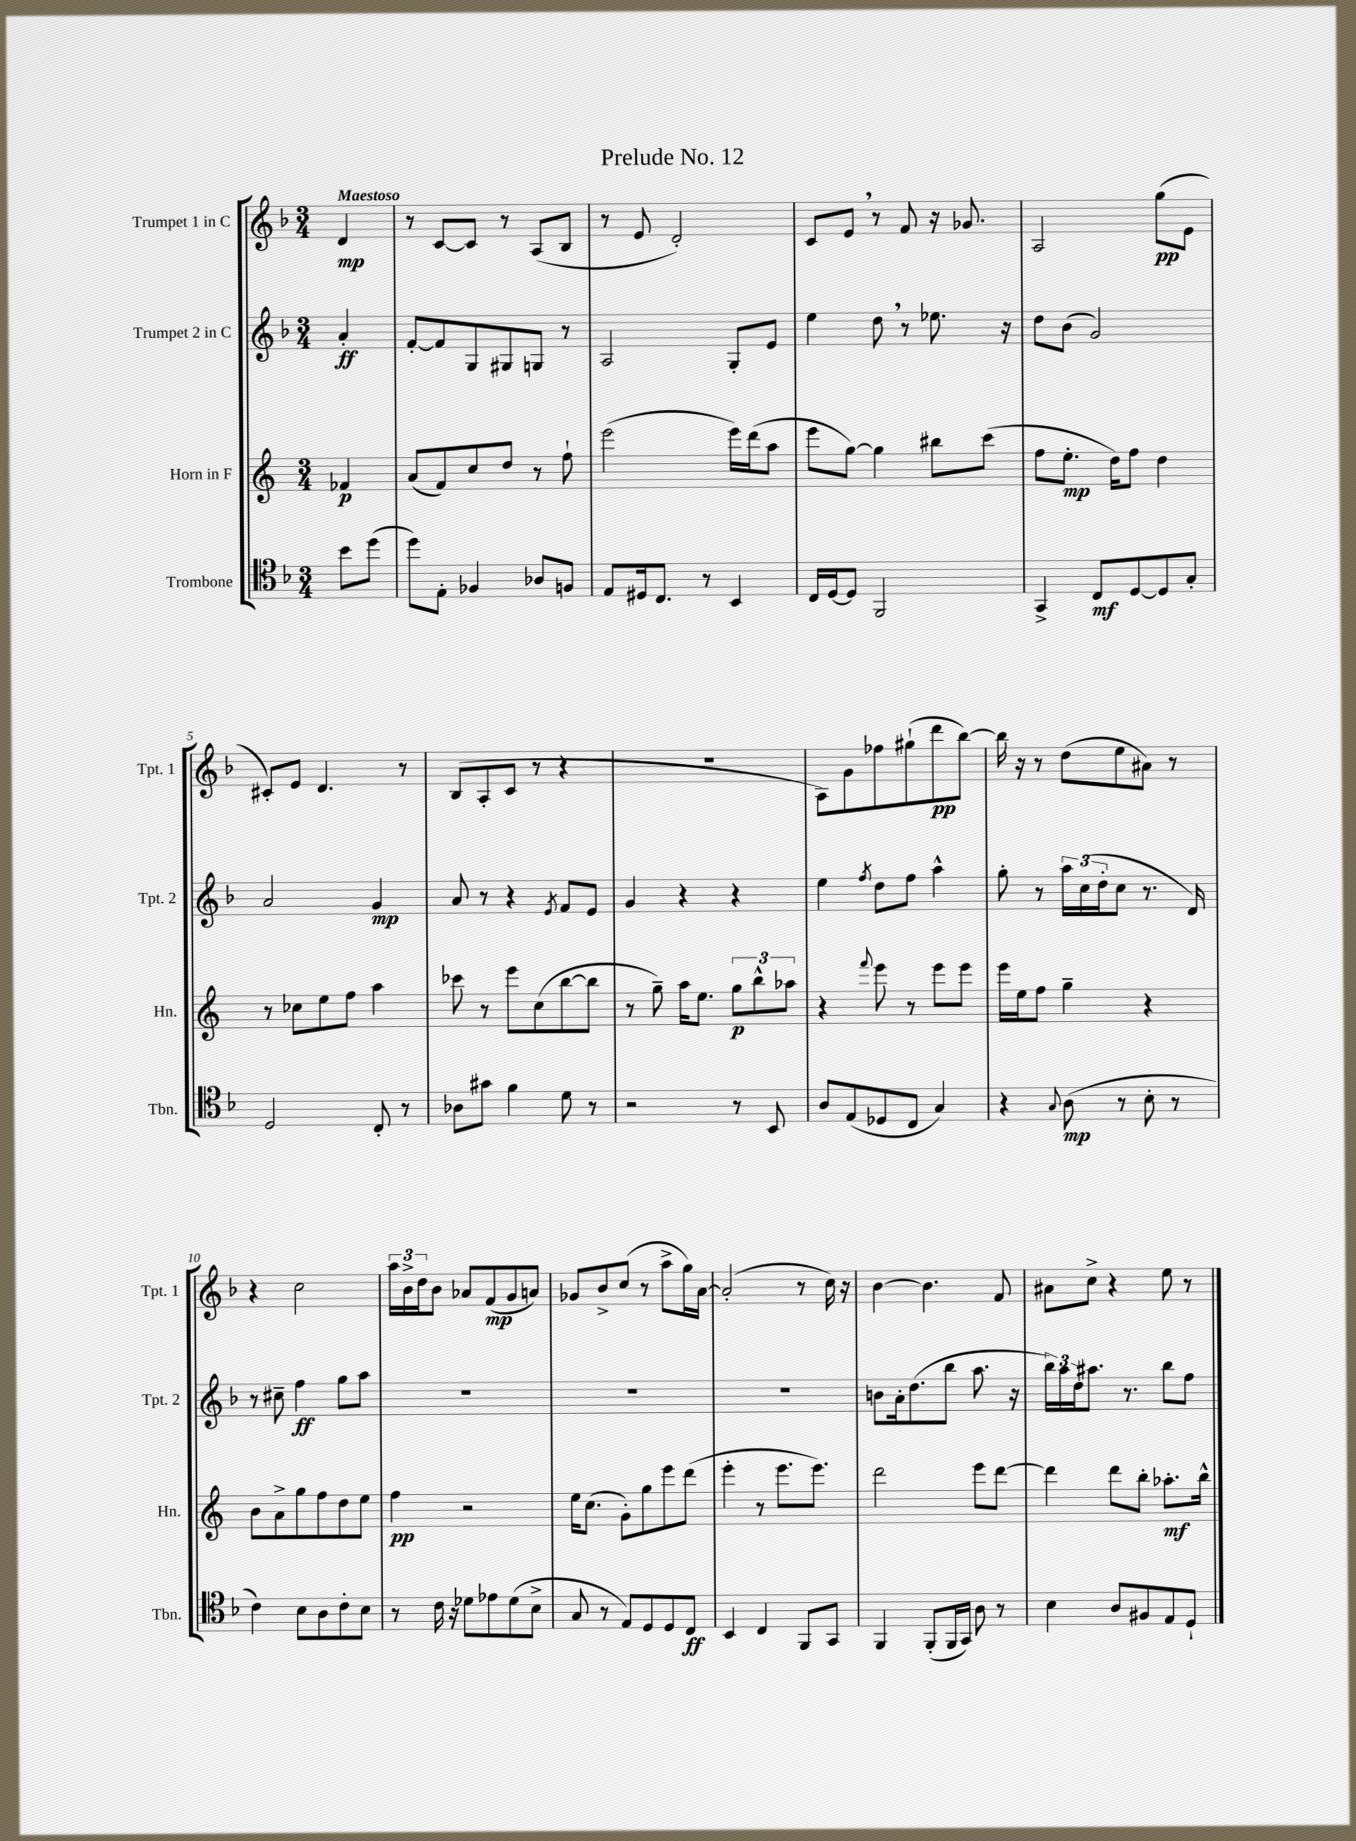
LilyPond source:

\header { title = "Prelude No. 12" }
<<
\new StaffGroup <<
\new Staff = "s0" \with { instrumentName = "Trumpet 1 in C" shortInstrumentName = "Tpt. 1" } {
    \clef treble \key f \major \numericTimeSignature \time 3/4 \partial 4 \tempo "Maestoso"
    d'4\mp |
    r8 c'8~ c'8 r8 a8( bes8 |
    r8 e'8 d'2-.) |
    c'8 e'8 \breathe r8 f'8 r16 ges'8. |
    a2 g''8\pp( e'8 |
    cis'8-.) e'8 d'4. r8 |
    bes8( a8-. c'8 r8 r4 |
    R2. |
    a8) g'8 fes''8 gis''8-!( d'''8\pp bes''8~) |
    bes''16 r16 r8 d''8( e''8 ais'8) r8 |
    r4 c''2 |
    \tuplet 3/2 { a''16 bes'16-> d''16 } bes'8 aes'8 f'8\mp( g'8 a'8) |
    ges'8 bes'8-> c''8( r8 a''8-> g''16) a'16~ |
    a'2-.( r8 c''16) r16 |
    bes'4~ bes'4. f'8 |
    ais'8 c''8-> r4 e''8 r8 \bar "|." |
}
\new Staff = "s1" \with { instrumentName = "Trumpet 2 in C" shortInstrumentName = "Tpt. 2" } {
    \clef treble \key f \major \numericTimeSignature \time 3/4 \partial 4
    a'4-.\ff |
    f'8~-. f'8 g8 gis8 g8 r8 |
    a2 g8-. e'8 |
    e''4 d''8 \breathe r8 ees''8. r16 |
    d''8 bes'8( g'2) |
    a'2 g'4\mp |
    a'8 r8 r4 \acciaccatura { e'8 } f'8 e'8 |
    g'4 r4 r4 |
    e''4 \acciaccatura { f''8 } d''8 f''8 a''4-^ |
    g''8-. r8 \tuplet 3/2 { a''16 c''16( d''16-. } c''8 r8. d'16) |
    r8 cis''8-- f''4\ff g''8 a''8 |
    R2. |
    R2. |
    R2. |
    b'8 a'16-. d''8.( bes''8 a''8. r16 |
    \tuplet 3/2 { bes''16) a''16 d''16 } ais''8. r8. bes''8 f''8 \bar "|." |
}
\new Staff = "s2" \with { instrumentName = "Horn in F" shortInstrumentName = "Hn." } {
    \clef treble \key c \major \numericTimeSignature \time 3/4 \partial 4
    fes'4\p |
    a'8( f'8) c''8 d''8 r8 f''8-! |
    e'''2( e'''16) d'''16( a''8 |
    e'''8 g''8~) g''4 bis''8 c'''8( |
    f''8 e''8.-.\mp d''16) f''8 d''4 |
    r8 ces''8 e''8 f''8 a''4 |
    ces'''8 r8 e'''8 c''8( b''8~ b''8 |
    r8 g''8--) a''16 e''8. \tuplet 3/2 { g''8\p b''8-^ aes''8 } |
    r4 \appoggiatura { f'''8 } e'''8 r8 e'''8 e'''8 |
    e'''16 e''16 f''8 g''4-- r4 |
    b'8 a'8-> g''8 f''8 d''8 e''8 |
    f''4\pp r2 |
    e''16 c''8.( g'8-.) g''8 e'''8 d'''8( |
    e'''4-. r8 e'''8. e'''8.) |
    d'''2 e'''8 d'''8~ |
    d'''4 d'''8 b''8-. aes''8.-.\mf b''16-^ \bar "|." |
}
\new Staff = "s3" \with { instrumentName = "Trombone" shortInstrumentName = "Tbn." } {
    \clef tenor \key f \major \numericTimeSignature \time 3/4 \partial 4
    bes'8 d''8( |
    d''8) e8-. fes4 aes8 f8 |
    e8 dis16 c8. r8 bes,4 |
    c16 d16~ d8 f,2 |
    g,4-> c8\mf d8~ d8 g8-. |
    d2 c8-. r8 |
    aes8 gis'8 f'4 d'8 r8 |
    r2 r8 bes,8 |
    a8 e8( des8 c8 g4) |
    r4 \appoggiatura { g8 } a8\mp( r8 bes8-. r8 |
    c'4) bes8 a8 c'8-. bes8 |
    r8 c'16 r16 des'8 ees'8 des'8( bes8-> |
    g8 r8 e8) d8 d8 c8\ff |
    bes,4 c4 f,8 g,8 |
    f,4 f,8-.( f,16 g,16) a8 r8 |
    bes4 a8 fis8 e8 d8-! \bar "|." |
}
>>
>>
